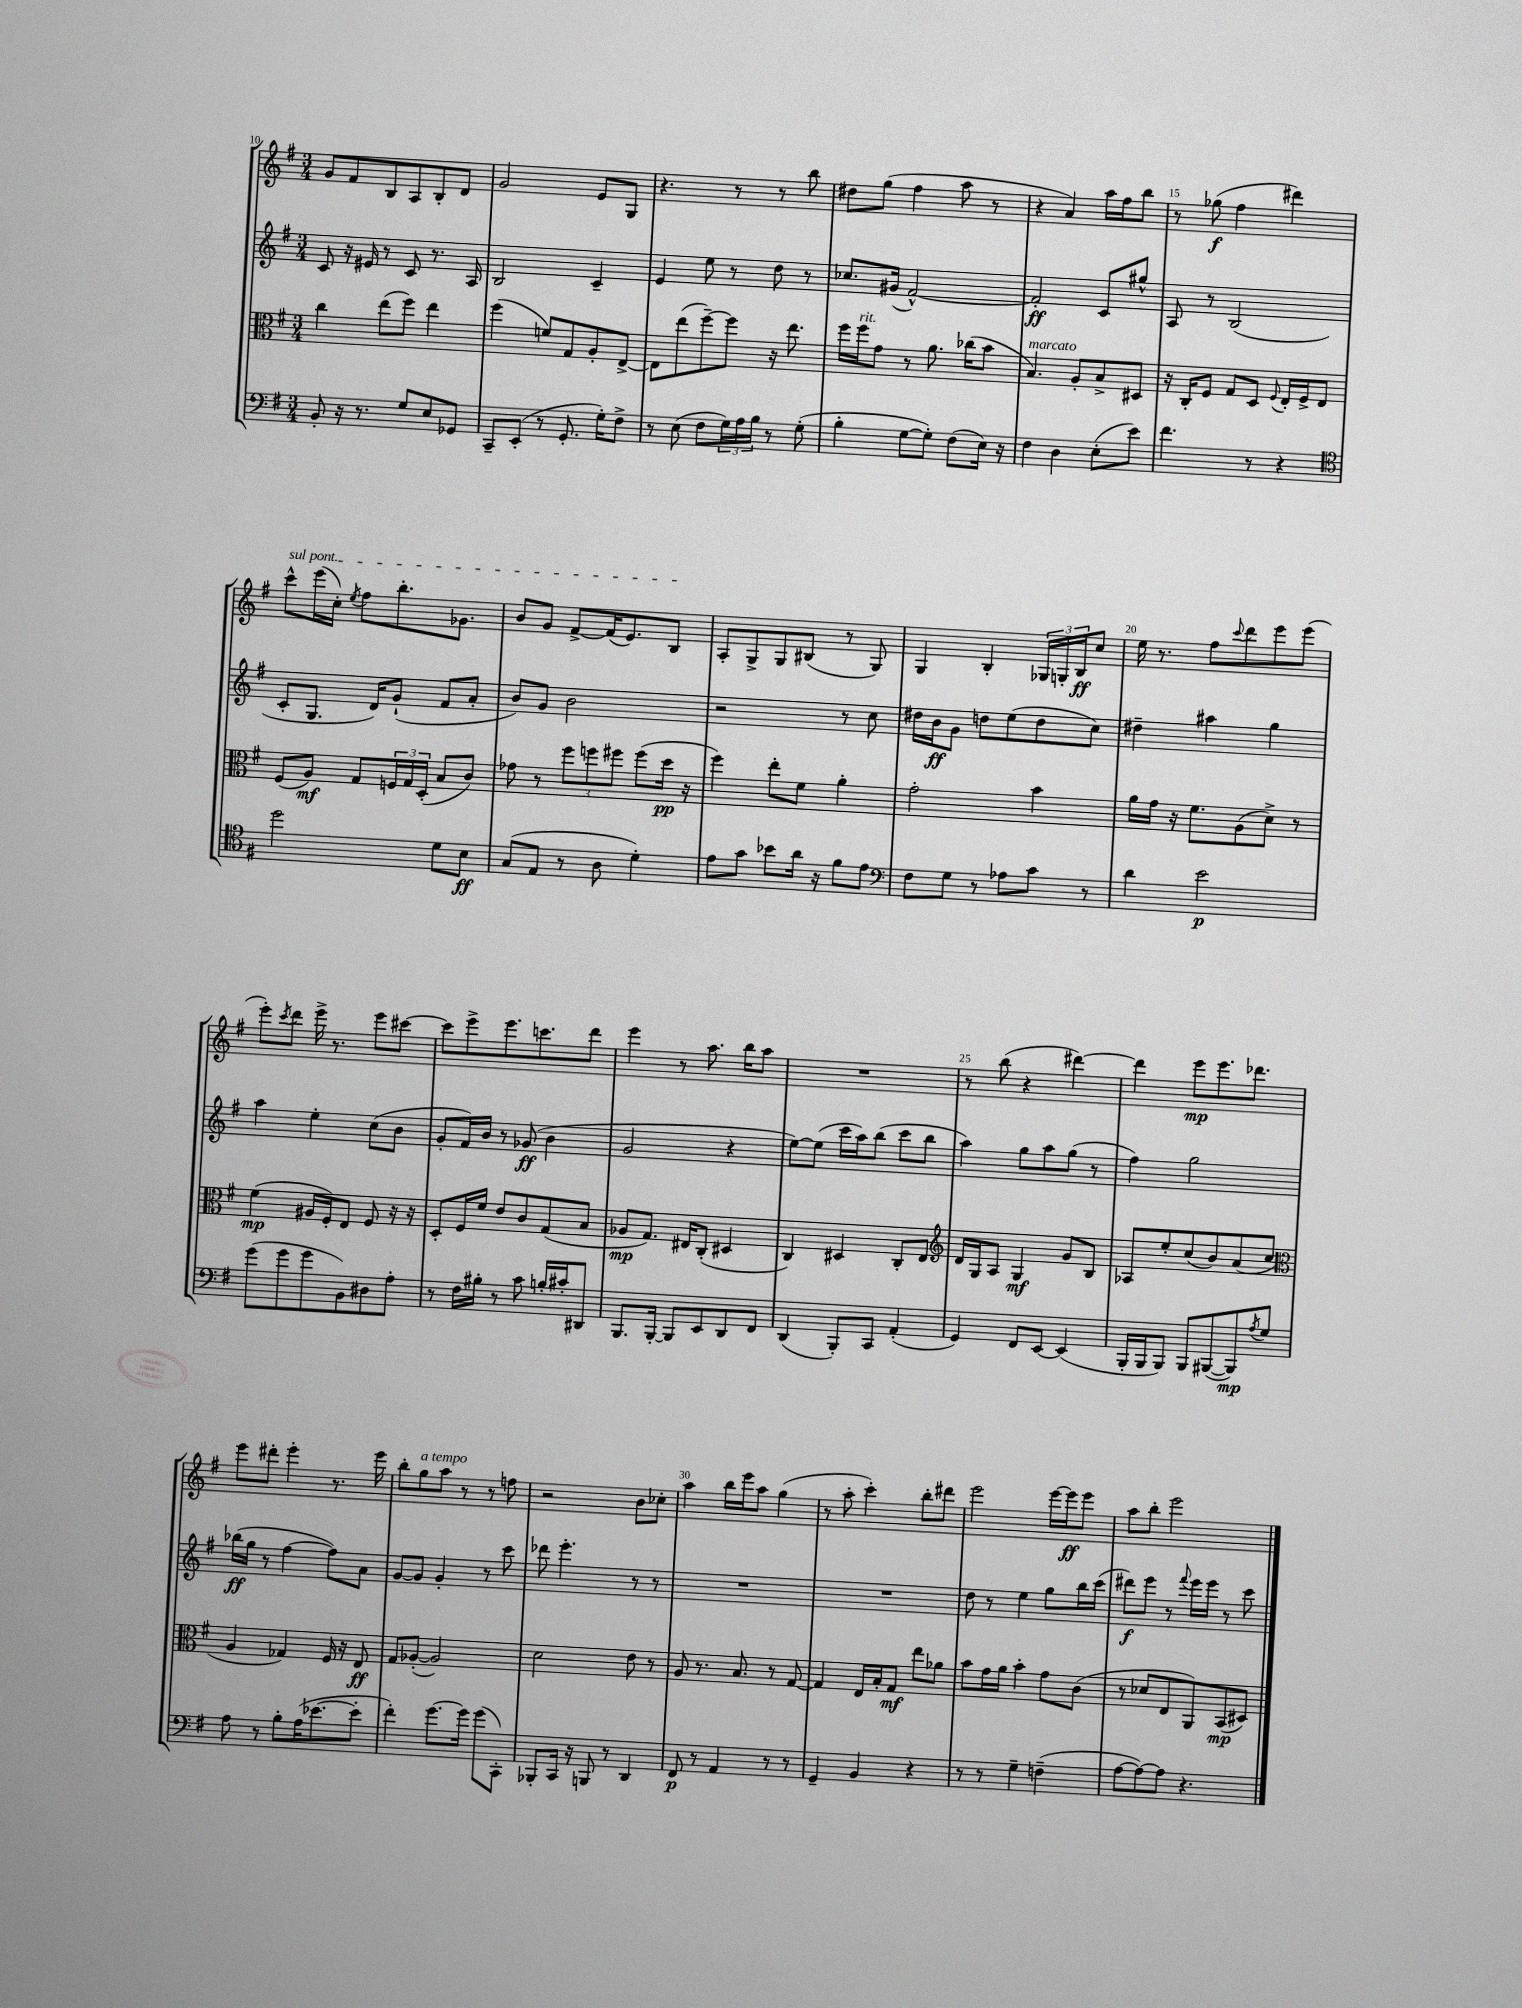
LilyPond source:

<<
\new StaffGroup <<
\new Staff = "s0" {
    \clef treble \key g \major \numericTimeSignature \time 3/4
    g'8 fis'8 b8 a8 b8-. d'8 |
    g'2 e'8 g8 |
    r4. r8 r8 b''8 |
    dis''8 g''8( fis''4 a''8 r8 |
    r4 a'4) a''16 fis''16 b''8 |
    r8 ges''8\f( fis''4 dis'''4) |
    \once \override TextSpanner.bound-details.left.text = \markup { \italic "sul pont." } c'''8-^\startTextSpan e'''16( c''16-.) \acciaccatura { e''8 } fis''8 b''8.-. ges'8. |
    b'8 g'8 fis'8~-> fis'16( e'8.) b8\stopTextSpan |
    a8-. g8-> g8 bis8( r8 g8) |
    g4 b4-. \tuplet 3/2 { ges16 g16-. b16\ff } c''8 |
    e''16 r8. fis''8 \appoggiatura { c'''8 } d'''8 e'''8 e'''8( |
    e'''8-.) \acciaccatura { c'''8 } d'''8 e'''16-> r8. e'''8 cis'''8~ |
    cis'''8 e'''8-> e'''8. c'''8. d'''8 |
    e'''4 r8 a''8. b''16 a''8 |
    R2. |
    r8 b''8( r4 dis'''4~) |
    dis'''4 e'''8\mp e'''8. des'''8. |
    e'''8 dis'''8-. e'''4-. r8. e'''16 |
    b''8-. g''8^\markup { \italic "a tempo" } a''8 r8 r8 f''8 |
    r2 b'8 ces''8-. |
    a''4 b''16 e'''16 a''8 g''4( |
    r8 a''8-. c'''4-.) b''8-. dis'''8 |
    e'''2 e'''16~ e'''16\ff e'''8 |
    a''8 b''8-. e'''2 \bar "|." |
}
\new Staff = "s1" {
    \clef treble \key g \major \numericTimeSignature \time 3/4
    c'8 r16 eis'16 r8 c'8 r8. a16 |
    b2 c'4-- |
    e'4 e''8 r8 d''8 r8 |
    ces''8. gis'16( fis'2~-^) |
    fis'2-.\ff c'8 gis''8-^ |
    a8 r8 b2( |
    c'8-. g8. d'16) g'8-!( fis'8 a'8-. |
    b'8) g'8 b'2 |
    r2 r8 c''8 |
    dis''16 b'16\ff g'8 d''8 e''8( d''8 c''8) |
    dis''4-- ais''4 g''4 |
    a''4 e''4-. c''8( b'8 |
    g'8-. fis'16) b'16 r8 ges'8\ff( b'4 |
    g'2 r4 |
    e''8~) e''8( c'''16 a''16) b''8( c'''8 b''8 |
    a''4) g''8 a''8 g''8( r8 |
    fis''4) g''2 |
    bes''16\ff( g''16 r8 fis''4~ fis''8) a'8 |
    g'8~ g'8 g'4-. r8 c'''8 |
    des'''8 e'''4.-. r8 r8 |
    R2. |
    R2. |
    d''8 r8 e''4 g''8 b''16 c'''16( |
    dis'''8\f) e'''8 r8 \appoggiatura { fis'''8 } e'''16 e'''16 r8 c'''8 \bar "|." |
}
\new Staff = "s2" {
    \clef alto \key g \major \numericTimeSignature \time 3/4
    c''4 e''8( fis''8) e''4 |
    fis''4( f'8) g8 a8-. e8~-> |
    e8 e''8( fis''8~--) fis''8 r16 e''8. |
    fis''16 fis''16^\markup { \italic "rit." } g'8 r8 a'8. ces''16( b'8 |
    b4.^\markup { \italic "marcato" }) a8-. b8-> dis8 |
    r16 c16-. fis8 g8 d8 \appoggiatura { fis8 } e16-. fis16-> e8 |
    fis8( a8\mf) g8 \tuplet 3/2 { f16 g16 d16-.( } b8 c'8) |
    ges'8 r8 \tuplet 3/2 { fis''8 f''8 fis''8 } fis''8( d''16\pp r16 |
    fis''4) e''8-. fis'8 a'4-. |
    g'2-. b'4 |
    a'16 g'16 r16 fis'8. a8( d'8->) r8 |
    fis'4\mp( ais16 fis16-.) e8 fis8 r16 r16 |
    d8-. fis16 fis'16 e'8 c'8 g8( b8 |
    aes8\mp g8.) eis16 c8-.( dis4 |
    c4) dis4 c8-. e8 |
    \clef treble d'16 g16 a8 g4\mf g'8 b8 |
    aes8 e''8-. c''8( b'8) a'8( c''8 |
    \clef alto a4 ges4) fis16 r16 e8\ff |
    g8 aes8~-.( aes2) |
    d'2 e'8 r8 |
    a8 r8. b8. r8 g8~ |
    g4 e16 b16-. g8\mf e''8 aes'8 |
    b'8 g'16 a'16 b'4-. g'8 c'8( |
    r8 des'8 e8 a,8) b,8\mp( dis8) \bar "|." |
}
\new Staff = "s3" {
    \clef bass \key g \major \numericTimeSignature \time 3/4
    b,8-. r16 r8. g8 e8 ges,8 |
    c,8-- e,8-.( r8 g,8.-. g16-.) fis8-> |
    r8 e8( fis8 \tuplet 3/2 { g16) a16 b16 } r8 g8-.( |
    b4-. g8~ g8-.) fis8( e16) r16 |
    fis4 d4 e8-.( e'8) |
    fis'4. r8 r4 |
    \clef tenor d''2 d'8 b8\ff |
    g8( e8 r8 a8 d'4-.) |
    e'8 g'8 bes'8 a'16 r16 fis'8 e'8 |
    \clef bass fis8 g8 r8 aes8 c'8 r8 |
    d'4 e'2\p |
    g'8( g'8 g'8 b,8) dis8 a8-. |
    r8 fis16 bis16-. r8 c'8 b16-. cis'16-. dis,8 |
    b,,8. b,,16~-. b,,8 e,8 d,8 fis,8 |
    d,4( b,,8-.) c,8 a,4-.( |
    g,4) fis,8 e,8~ e,4( |
    b,,16-. b,,16 b,,8) b,,8 bis,,8~( bis,,8\mp) \acciaccatura { a8 } g8 |
    a8 r8 b8-. a16( ees'8.~ ees'8-. |
    fis'4-.) g'8.~ g'16 g'8( c,8-.) |
    bes,,8-. c,16 r16 b,,8 r8 d,4 |
    fis,8\p r8 a,4 r8 r8 |
    g,4-- b,4 r4 |
    r8 r8 g4-- f4--( |
    a8~ a8~) a8 r4. \bar "|." |
}
>>
>>
\layout { \context { \Score currentBarNumber = #10 \override BarNumber.break-visibility = ##(#f #t #t) barNumberVisibility = #(every-nth-bar-number-visible 5) } }
